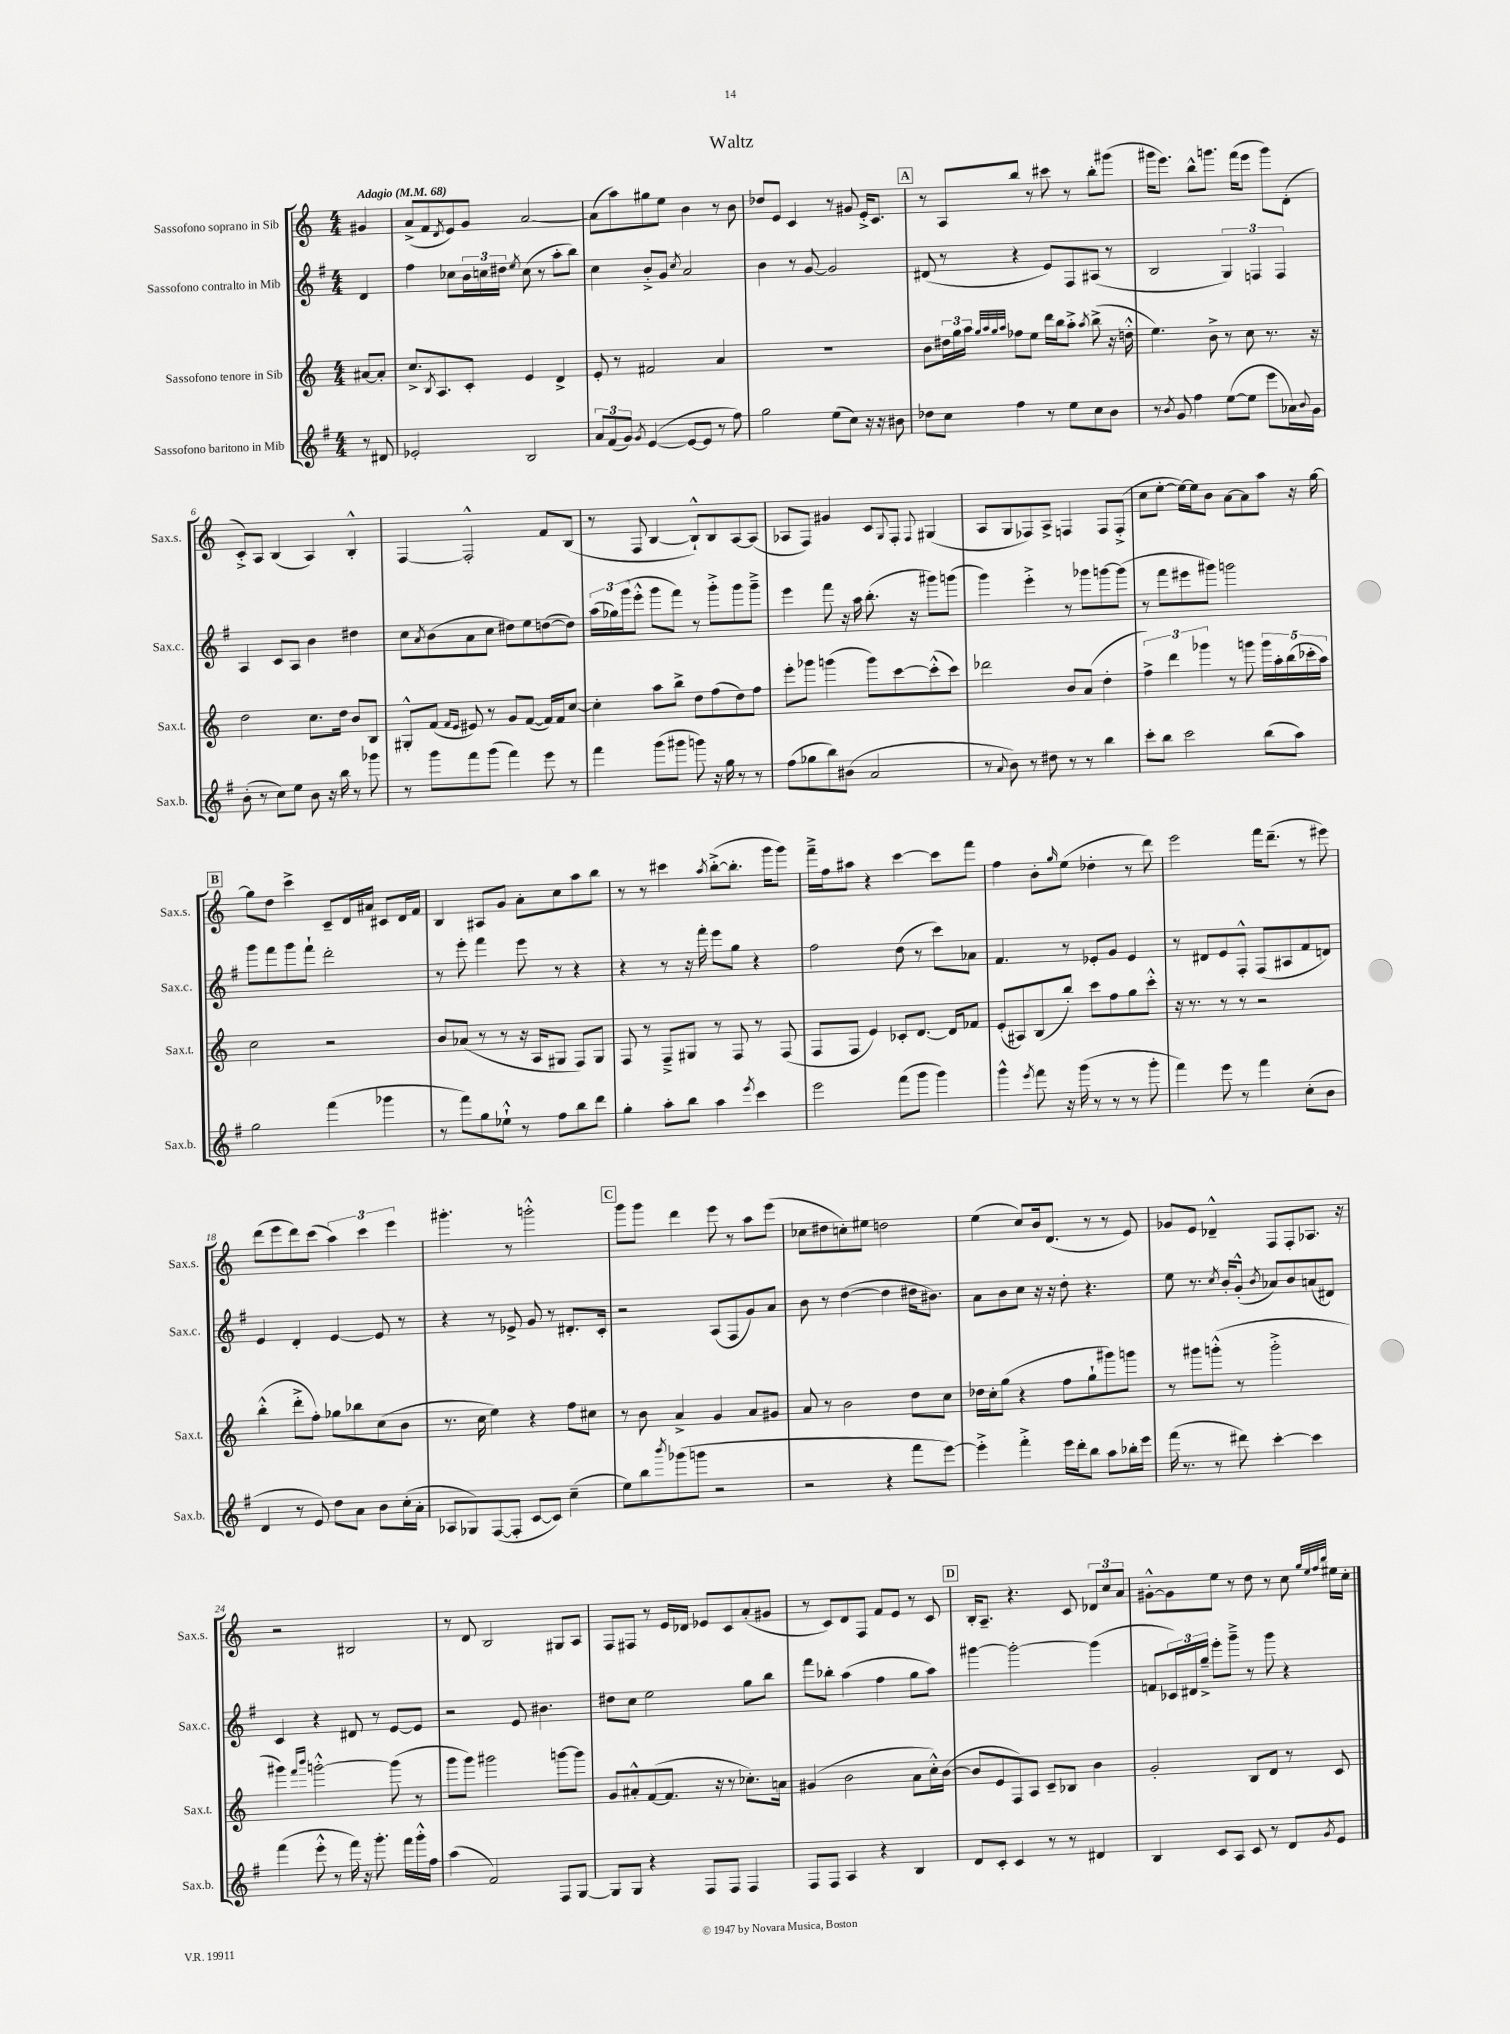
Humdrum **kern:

**kern	**kern	**kern	**kern
*staff4	*staff3	*staff2	*staff1
*clefG2	*clefG2	*clefG2	*clefG2
*k[f#]	*k[]	*k[f#]	*k[]
*M4/4	*M4/4	*M4/4	*M4/4
*MM68	*MM68	*MM68	*MM68
8r	[8a#	4d	4g#
8d#	8a#']	.	.
=	=	=	=
2e-'	8.cc^	4ff#	(8a^
.	.	.	8f
.	8qB	.	.
.	8.A	.	.
.	.	.	8qd
.	.	8cc-	8e)
.	8c'	24b	8g
.	.	24cc	.
.	.	24dd#	.
.	.	8qee	.
2B	4e	(8cc	[2a
.	.	8r	.
.	4d^	8aa'	.
.	.	8bb)	.
=	=	=	=
12a	8e'	4cc	(8a]
(12f#	.	.	.
.	8r	.	8aa)
12g)	.	.	.
8qg	.	.	.
([4e	2f#	8b'^	8gg#
.	.	8g	8ee
.	.	8qcc	.
8e_	.	2a	4b
8e]	.	.	.
8r	4a	.	8r
8ff#)	.	.	8b
=	=	=	=
2gg	1r	4b	8dd-
.	.	.	8e
.	.	8r	4c
.	.	[8g	.
(8ee	.	2g]	8r
8cc)	.	.	8g#
16r	.	.	16e'^
16r	.	.	8.c
8b#	.	.	.
=	=	=	=
8dd-	8b	(8d#	8r
8cc	24dd#	8r	8A
.	24gg	.	.
.	24aa	.	.
.	32qqgg	.	.
.	32qqaa	.	.
.	32qqgg	.	.
.	32qqaa	.	.
4ff#	8ff-	4r	8bb
.	8ee	.	8r
8r	16ddd	8e)	8ccc#
.	16bb	.	.
8ee	8aa'^	8F#	8r
.	8qaa	.	.
8cc	(8bb^	(8A#	8bb'
8b	16r	8r	(8ggg#
.	16dd'^^	.	.
=	=	=	=
8r	4.ee)	2B	16ggg#
.	.	.	8.eee)
8qb	.	.	.
8g	.	.	.
4ff#	.	.	8bb^^
.	8b^	.	8.ggg
([8ee	8r	6G)	.
.	.	.	(16fff
8ee]	8cc	.	8eee
.	.	6F	.
8eee	8.r	.	8ggg)
.	.	6F	.
16a-)	.	.	(8d'
8qqb	.	.	.
16g	16r	.	.
=	=	=	=
(8b'	2dd	4A	8c'^)
8r	.	.	8A
8cc)	.	8c	(4B
8ee	.	8A	.
8b	8.cc	4b	4A)
16r	.	.	.
16bb	16dd	.	.
8r	8b	4dd#	4B'^^
8ggg-	8B	.	.
=	=	=	=
8r	8G#'^^	8cc	[4F
.	.	8qa	.
8ggg	(8f	(8b	.
.	16qqf	.	.
.	16qqe	.	.
8fff#	8e#)	8a	2F'^^]
(8ggg	8r	8cc	.
4fff#)	8g	8dd#)	.
.	([8f	8ee	.
8eee	16f])	([8dd	8f
.	16f	.	.
8r	[8cc	8dd])	(8B
=	=	=	=
4fff#	4cc']	(24aa	8r
.	.	24gg-)	.
.	.	(24ggg	.
.	.	8eee'^^	8F
(8ggg	8aa	8ggg	[4B
8ggg#	8bb^	8fff#)	.
8ggg)	8dd	8r	8B`^^])
16r	(8ff	8ggg'^	8B
16gg	.	.	.
8r	8dd)	8ggg	[8A
8r	8ff	8ggg~^	(8A]
=	=	=	=
(8ff#	8eee'	4eee	8A-
8gg-	8ggg-	.	8F)
8bb)	(4ggg	8fff#	4g#
(8b#	.	16r	.
.	.	16aa	.
2a	8ggg)	(8.bb'	8c
.	.	.	8qqG
.	[8ccc	.	8F'
.	.	16r	.
.	.	.	8qqF
.	(8ccc'^^]	8ggg#)	(4G#
.	8ccc)	(8ggg	.
=	=	=	=
8r	2ddd-	4ggg)	8A
8qqa	.	.	.
8b)	.	.	8G
8r	.	4eee'^	8F-)
8dd#	.	.	8A^
8r	8b	8r	4F
8r	(8a	8ggg-	.
4bb	4dd'	[8ggg	8F
.	.	(8ggg]	(8F'^
=	=	=	=
8ccc'	6ff^)	8r	8cc
8bb	.	8fff#	[8ee'
.	6ddd	.	.
2ccc	.	8eee#	16ee_)
.	.	.	16ee]
.	6ggg-	.	.
.	.	8ggg#)	8b
.	8r	2ggg	[8a
.	8ggg	.	8a]
(8bb	20ggg	.	8aa
.	20aa'	.	.
.	(20bb	.	.
8aa)	.	.	16r
.	20ccc-'	.	.
.	.	.	[16gg
.	20aa)	.	.
=	=	=	=
2gg	2cc	8ggg	8gg]
.	.	8fff#	8dd
.	.	8ggg	4ccc^
.	.	8fff#`	.
(4fff#	2r	2ddd'	8c~
.	.	.	16d
.	.	.	16a#
4ggg-	.	.	8c#
.	.	.	16d
.	.	.	16f
=	=	=	=
8r	8b	8r	4B
8fff#)	(8a-	8eee'	.
8gg	8r	4fff#	8A#
8ee-`^^	8r	.	8g
8r	16r	8eee	8a'
.	16A	.	.
8ff#	8G#	8r	8cc
8bb	8F)	4r	8aa
8ddd	8G#	.	8bb
=	=	=	=
4gg'	8F	4r	8r
.	8r	.	8r
8aa'	8F~^	8r	4ccc#
8bb	8G#	16r	.
.	.	16fff#'	.
.	.	.	8qaa
4aa	8r	8eee	([8bb'^
.	8F	8gg	8.bb']
8qeee	.	.	.
4ccc	8r	4r	.
.	.	.	16ggg
.	(8F	.	8ggg)
=	=	=	=
2eee	8F	2ff#	16fff~^
.	.	.	16ff
.	8F	.	8aa#
.	4e)	.	4r
(8fff#	8c-'	(8dd	[4ccc
8ggg	[8.d	8r	.
4ggg)	.	8ccc)	8ccc]
.	16d]	.	.
.	8f-	8a-	8fff
=	=	=	=
4ggg^^	(8e'	4.f#	4ff
.	8A#)	.	.
8qeee	.	.	.
8fff#	(8B	.	8b'
.	.	.	16qqgg
16r	8bb')	8r	(8ee
(16ggg	.	.	.
8r	8ccc	8e-'	4dd-'
8r	8ff	8g	.
8r	8gg	4e-	8r
8ggg'	8ccc'^^	.	8ddd)
=	=	=	=
4fff#)	16r	8r	2eee
.	8.r	.	.
.	.	8d#	.
8eee	8r	8e	.
8r	8r	8F#'^^	.
4fff#	2r	(8F#	16fff
.	.	.	(8.ddd~
.	.	8A#	.
(8cc'	.	8f#	8r
8b	.	8d)	8eee#)
=	=	=	=
4d	(4bb'^^	4e	(8ddd
.	.	.	8eee
8r	8ddd'^	4d'	8ddd)
8e)	8ff')	.	(8ccc
8dd	8gg-	[4e	6aa)
8a	8bb-	.	.
.	.	.	6ccc
8b	(8cc	8e]	.
.	.	.	6eee
(16cc'	8b	8r	.
16a'	.	.	.
=	=	=	=
8A-	8.r	4r	4.ggg#'
8G-)	.	.	.
.	16cc	.	.
([8F#	4ee)	8r	.
8F#']	.	8e-^	8r
[8c	4r	8g	2ggg'^^
8c])	.	8r	.
(4cc~	8ff	8.d#'	.
.	8cc#	.	.
.	.	16c'	.
=	=	=	=
8ee)	8r	2r	8ggg
8bb	8b	.	8ggg
8qbbb	.	.	.
(8ggg-	4a^	.	4ddd
8ggg	.	.	.
2r	4g	(8A	8eee
.	.	8F#	8r
.	8a	8g)	8aa
.	8g#	8a	(8eee
=	=	=	=
2r	8a	8b	8cc-
.	8r	8r	8dd#
.	2b	([4dd	8cc')
.	.	.	8ee#
4r	.	4dd]	2dd
8fff#	8dd	16dd#	.
.	.	8.b#)	.
[8eee)	8cc	.	.
=	=	=	=
4eee'^]	16dd-	8a	(4ee
.	16cc'	.	.
.	(8gg	8b	.
4fff#'^	4r	8cc	8cc)
.	.	16r	16b
.	.	16r	(8.d
16eee	8ff	8dd'	.
16ddd'	.	.	.
8bb	8gg`	4.r	8r
8aa	8ggg#)	.	8r
16bb-'	8ggg	.	8e)
16eee	.	.	.
=	=	=	=
(16fff#	8r	8ee	8g-
8.r	.	.	.
.	8ggg#	8.r	8e
8r	(8ggg'^^	.	4d-~^^
.	.	8qcc	.
.	.	16b'	.
8ddd#)	8r	(8g'^^	.
.	.	8qb	.
[4ccc'	2ggg'^	8a-)	8F
.	.	8b	8F'
4ccc]	.	(8a	8.A-
.	.	8d#)	.
.	.	.	16r
=	=	=	=
(4fff#	4ggg#)	4c	2r
.	16qqfff	.	.
.	16qqbbb	.	.
8eee'^^	[2ggg'^^	4r	.
8r	.	.	.
16fff#)	.	8d#	2B#
16r	.	.	.
8.ggg'	.	8r	.
.	(8ggg]	[8e	.
16fff#	.	.	.
16ggg'^^	8r	8e]	.
16ff#	.	.	.
=	=	=	=
(4aa	8ggg	2r	8r
.	8ggg)	.	8d
2f#)	2ggg#	.	2B
.	.	8e	.
.	.	4.b#	.
8F#	[8ggg	.	8G#
[8G	8ggg]	.	8A
=	=	=	=
8G]	8g	8dd#	8F
8G	8a#'^^	8cc	8F#
4r	([8f	2ee	8r
.	8.f]	.	16e
.	.	.	16d-
8F#	.	.	8e-
.	16r	.	.
8F#	8r	.	8c
4F#	8.cc-')	8gg	(8a'
.	.	8bb	8g#
.	16a	.	.
=	=	=	=
8F#	(4g#	8fff#	8r
8F#	.	8bb-'	8c)
4A	2b	(4aa	8d
.	.	.	8F
4r	.	4ff#	8f
.	.	.	8e
4B	8a	8gg	8r
.	16cc'^^)	8aa)	8c
.	([16b	.	.
=	=	=	=
8d	8b]	[4ggg#	16B'
.	.	.	8.A~
8c'	8e	.	.
4c	8F)	2ggg#'_	4.r
.	8A	.	.
8r	8c~	.	.
8r	8B-	.	8c
4d#	4b	(4ggg#]	12d-
.	.	.	12cc
.	.	.	12a
=	=	=	=
4B	2g'	8f	[8g#'^^
.	.	24c-)	8g#]
.	.	24d#	.
.	.	24gg~^	.
8c	.	8eee'	8ee
8A	.	8ggg~^	8r
8c	8B	8r	8dd
8r	8d	8ggg	8r
8d	8r	4r	8cc
.	.	.	32qqgg
.	.	.	32qqee
.	.	.	32qqff
8qg	.	.	32qqbb
8e	8c	.	16ee#
.	.	.	16cc'
==	==	==	==
*-	*-	*-	*-
